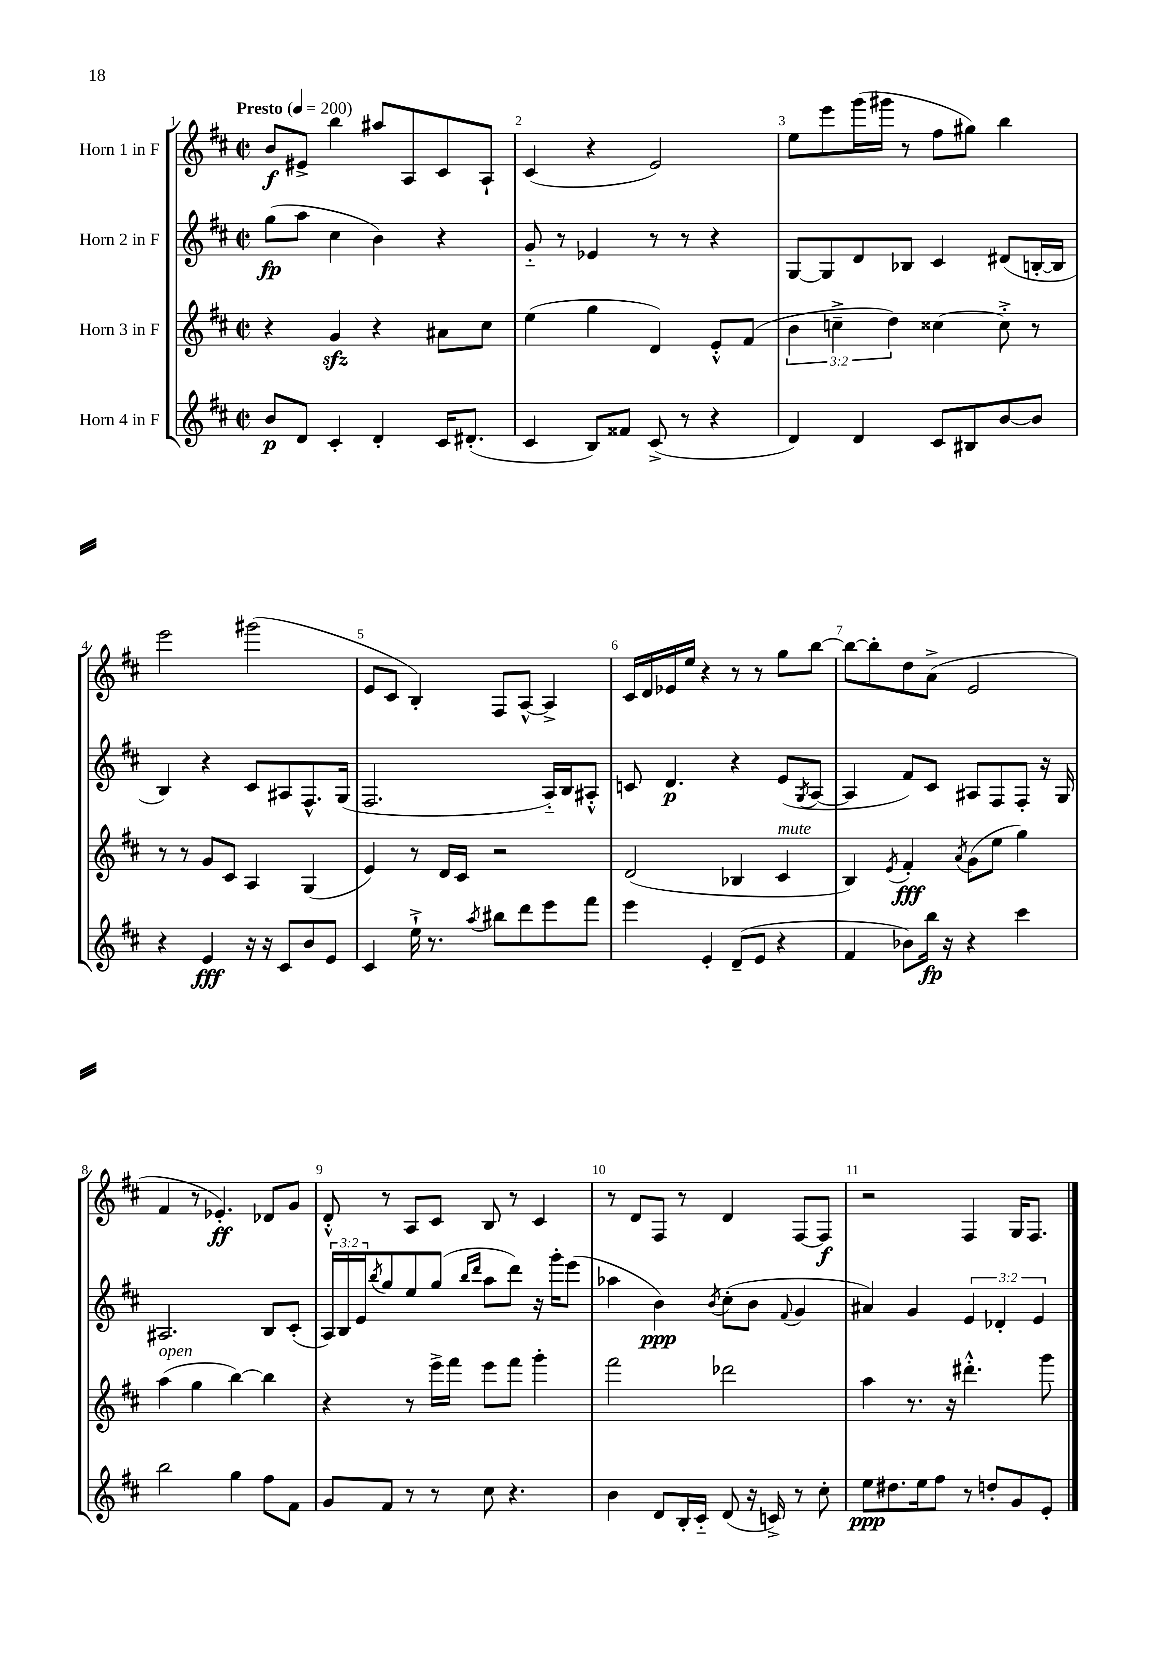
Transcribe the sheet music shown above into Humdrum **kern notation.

**kern	**kern	**kern	**kern
*staff4	*staff3	*staff2	*staff1
*clefG2	*clefG2	*clefG2	*clefG2
*k[f#c#]	*k[f#c#]	*k[f#c#]	*k[f#c#]
*M2/2	*M2/2	*M2/2	*M2/2
*met(c|)	*met(c|)	*met(c|)	*met(c|)
*MM200	*MM200	*MM200	*MM200
8b/L	4r	(8gg\L	8b/L
8d/J	.	8aa\J	8e#^/J
4c#'/	4g/	4cc#\	4bb\
4d'/	4r	4b\)	8aa#/L
.	.	.	8A/
16c#/LK	8a#\L	4r	8c#/
(8.d#'/J	.	.	.
.	8cc#\J	.	8A`/J
=	=	=	=
4c#/	(4ee\	8g'~/	(4c#/
.	.	8r	.
8B/L)	4gg\	4e-/	4r
8f##/J	.	.	.
(8c#^/	4d/)	8r	2e/)
8r	.	8r	.
4r	8e'^^/L	4r	.
.	(8f#/J	.	.
=	=	=	=
4d/)	6b\	[8G/L	8ee\L
.	.	8G/]	8eee\
.	6cc~^\	.	.
4d/	.	8d/	(16ggg\L
.	.	.	16ggg#\JJ
.	6dd\)	.	.
.	.	8B-/J	8r
8c#/L	[4cc##\	4c#/	8ff#\L
8B#/	.	.	8gg#\J)
[8b/	8cc##'^\]	(8d#/L	4bb\
8b/]J	8r	[16B'/L	.
.	.	16B/]JJ	.
=	=	=	=
4r	8r	4B/)	2eee\
.	8r	.	.
4e/	8g/L	4r	.
.	8c#/J	.	.
16r	4A/	8c#/L	(2ggg#\
16r	.	.	.
8c#/L	.	8A#/	.
8b/	(4G/	8.F#^^/	.
8e/J	.	.	.
.	.	(16G/Jk	.
=	=	=	=
4c#/	4e/)	2.F#/	8e/L
.	.	.	8c#/J
16ee`^\	8r	.	4B'/)
8.r	.	.	.
.	16d/LL	.	.
.	16c#/JJ	.	.
8qaa/	.	.	.
8bb#\L	2r	.	8F#/L
8ddd\	.	.	[8A^^/J
8eee\	.	16A'~/LL)	4A^/]
.	.	16B/J	.
8fff#\J	.	8A#'^^/J	.
=	=	=	=
4eee\	(2d/	8c/	16c#/LL
.	.	.	16d/
.	.	4.d/	16e-/
.	.	.	16ee/JJ
4e'/	.	.	4r
(8d~/L	4B-/	4r	8r
8e/J	.	.	8r
4r	4c#/	(8e/L	8gg\L
.	.	8qG/	.
.	.	[8A/J	[8bb\J
=	=	=	=
4f#/	4B/)	4A/]	8bb\_L
.	.	.	8bb'\]
.	8qe/	.	.
8b-\L)	4f#'/	8f#/L)	8dd\
16bb\Jk	.	8c#/J	(8a^\J
16r	.	.	.
.	8qa/	.	.
4r	(8g\L	8A#/L	2e/
.	8ee\J	8F#/	.
4ccc#\	4gg\)	8F#'/J	.
.	.	16r	.
.	.	16G/	.
=	=	=	=
2bb\	(4aa\	2.A#/	4f#/
.	4gg\	.	8r
.	.	.	4.e-'/)
4gg\	[4bb\)	.	.
8ff#\L	4bb\]	8B/L	8d-/L
8f#\J	.	(8c#'/J	8g/J
=	=	=	=
8g/L	4r	24A/LL)	8d'^^/
.	.	24B/	.
.	.	24e/J	.
.	.	8qbb/	.
8f#/J	.	8gg/	8r
8r	8r	8ee/	8A/L
8r	16eee^\LL	(8gg/J	8c#/J
.	16fff#\JJ	.	.
.	.	16qqbb/LL	.
.	.	16qqddd/JJ	.
8cc#\	8eee\L	8aa\L	8B/
4.r	8fff#\J	8ddd\J)	8r
.	4ggg'\	16r	4c#/
.	.	16ggg'\LK	.
.	.	(8eee\J	.
=	=	=	=
4b\	2fff#\	4aa-\	8r
.	.	.	8d/L
8d/L	.	4b\)	8F#/J
16B'/L	.	.	8r
16c#'~/JJ	.	.	.
.	.	8qb/	.
(8d/	2ddd-\	(8cc#'\L	4d/
16r	.	8b\J	.
16c^/)	.	.	.
.	.	8qqf#/	.
8r	.	4g/	[8F#/L
8cc#'\	.	.	8F#/]J
=	=	=	=
8ee\L	4aa\	4a#/)	2r
8.dd#\	.	.	.
.	8.r	4g/	.
16ee\k	.	.	.
8ff#\J	.	.	.
.	16r	.	.
8r	4.ddd#'^^\	6e/	4F#/
8dd'/L	.	.	.
.	.	6d-'/	.
8g/	.	.	16G/LK
.	.	.	8.F#/J
.	.	6e/	.
8e'/J	8ggg\	.	.
==	==	==	==
*-	*-	*-	*-
